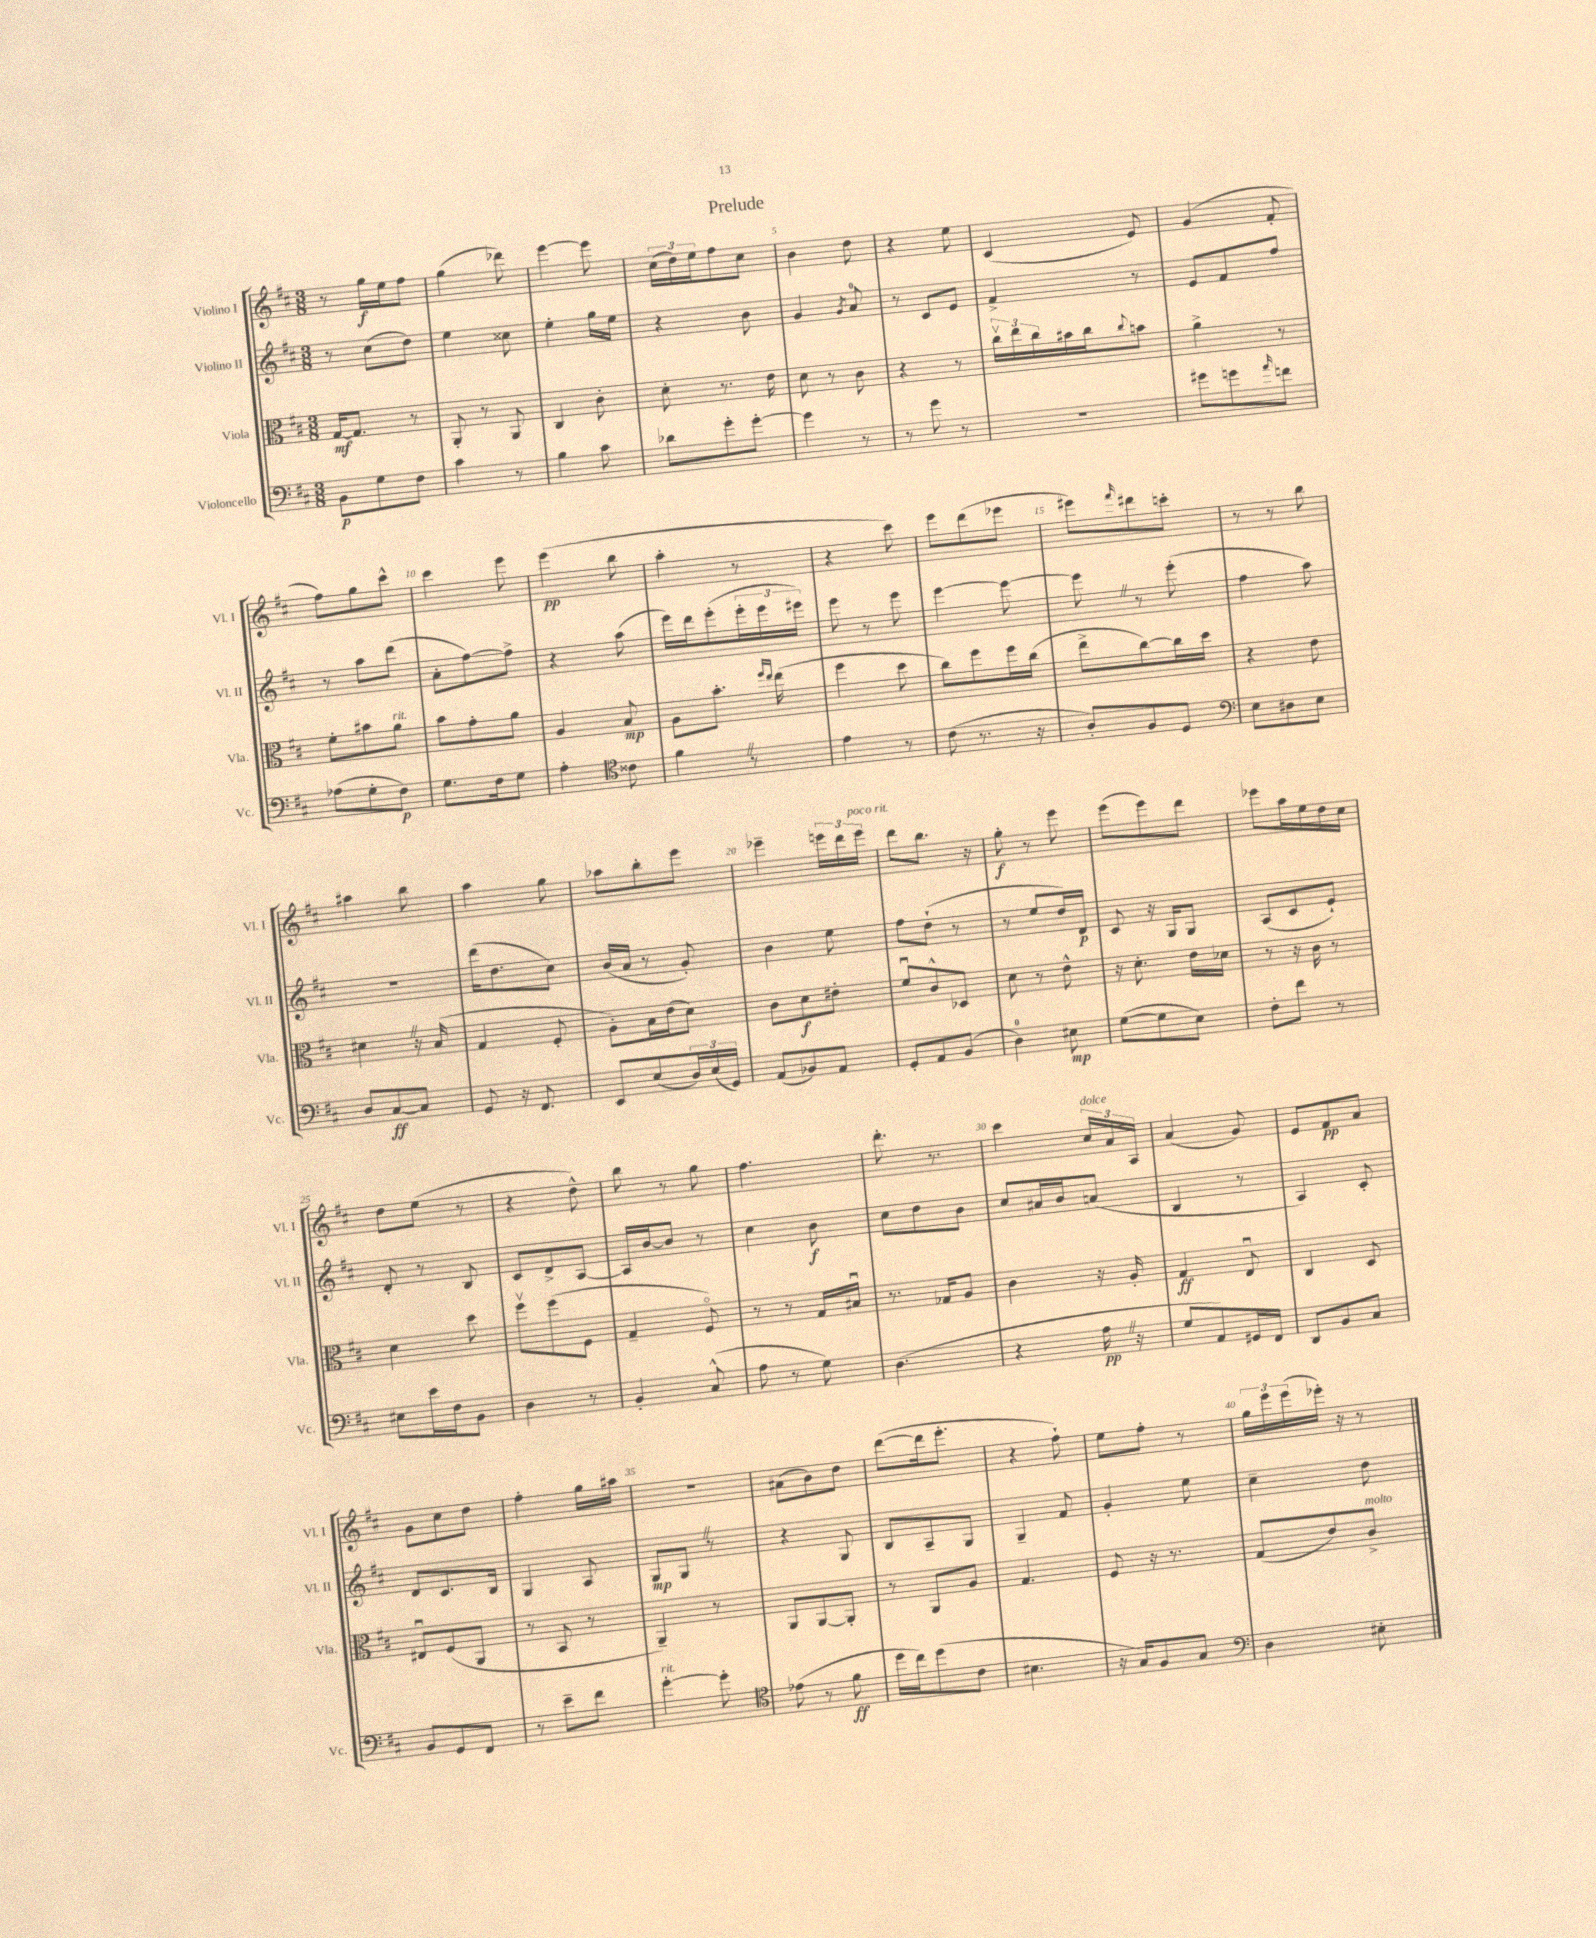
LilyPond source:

\header { title = "Prelude" }
<<
\new StaffGroup <<
\new Staff = "s0" \with { instrumentName = "Violino I" shortInstrumentName = "Vl. I" } {
    \clef treble \key d \major \numericTimeSignature \time 3/8
    r8 g''16\f e''16 fis''8 |
    g''4( des'''8) |
    e'''4~ e'''8 |
    \tuplet 3/2 { cis''16( d''16) e''16 } fis''8 cis''8 |
    b'4 d''8 |
    r4 e''8 |
    cis'4( e'8) |
    g'4( fis'8-. |
    fis''8) g''8 cis'''8-^ |
    cis'''4 e'''8 |
    e'''4\pp( b''8 |
    a''4-. r8 |
    r4 cis'''8) |
    e'''8 d'''8( ees'''8 |
    eis'''8) \grace { fis'''16 } dis'''8 c'''8-. |
    r8 r8 b''8 |
    ais''4 b''8 |
    a''4 g''8 |
    aes''8 b''8-. e'''8 |
    ees'''4-- \tuplet 3/2 { e'''16 d'''16 e'''16^\markup { \italic "poco rit." } } |
    d'''8 b''8. r16 |
    g''8-.\f r8 e'''8 |
    e'''8( e'''8) d'''8 |
    ees'''8 a''16 e''16 d''16 cis''16 |
    d''8 e''8( r8 |
    r4 d''8-^) |
    b''8 r8 g''8 |
    fis''4. |
    d'''8.-. r8. |
    cis'''4 \tuplet 3/2 { cis''16^\markup { \italic "dolce" } a'16 a16 } |
    a'4( g'8) |
    e'8 fis'8\pp a'8 |
    g'8 cis''8 d''8 |
    fis''4-. g''16 ais''16 |
    R4. |
    ais'8( b'8) d''8 |
    d'''8~( d'''16 e'''8.-. |
    r4 fis''8-!) |
    e''8 fis''8-. r8 |
    \tuplet 3/2 { g''16 e'''16 e'''16( } ees'''16-.) r16 r8 \bar "|." |
}
\new Staff = "s1" \with { instrumentName = "Violino II" shortInstrumentName = "Vl. II" } {
    \clef treble \key d \major \numericTimeSignature \time 3/8
    r8 cis''8( d''8) |
    e''4 cisis''8 |
    e''4-. g''16 e''16 |
    r4 b'8 |
    g'4 \acciaccatura { g'8 } a'8-0 |
    r8 cis'8 e'8 |
    fis'4-> r8 |
    e'8 fis'8 fis''8 |
    r8 a''8 d'''8( |
    a'8-. fis''8~) fis''8-> |
    r4 a''8( |
    e'''16) d'''16 e'''8-.( \tuplet 3/2 { e'''16-. e'''16 eis'''16) } |
    e'''8 r8 e'''8 |
    e'''4~ e'''8~ |
    e'''8 \once \override BreathingSign.text = \markup { \musicglyph "scripts.caesura.straight" } \breathe r8 e'''8-.( |
    fis''4 a''8) |
    R4. |
    d'''16( d''8. cis''8) |
    b'16( a'16 r8 g'8-.) |
    b'4 e''8 |
    fis''8 d''8-!( r8 |
    r8 e''8 d''16) d'16\p |
    cis'8 r16 g16 g8 |
    a8( cis'8 e'8-!) |
    d'8-. r8 b8 |
    cis'8 d'8-> a8~ |
    a16 b'16~ b'8 r8 |
    cis''4 b'8\f |
    cis''8 d''8 b'8 |
    cis''8 ais'16 b'16 a'8( |
    b4 r8 |
    a4) cis'8-. |
    d'8 cis'8. b16 |
    g4 a8 |
    g8\mp g8 \once \override BreathingSign.text = \markup { \musicglyph "scripts.caesura.straight" } \breathe r8 |
    r4 g8 |
    b8 a8-- g8 |
    g4-- fis'8 |
    g'4-. e''8 |
    cis''4-- d''8 \bar "|." |
}
\new Staff = "s2" \with { instrumentName = "Viola" shortInstrumentName = "Vla." } {
    \clef alto \key d \major \numericTimeSignature \time 3/8
    g16~\mf g8. r8 |
    a,8-. r8 a,8 |
    cis4 cis'8-. |
    d'8-. r8. e'16 |
    d'8 r8 cis'8 |
    r4 r8 |
    \tuplet 3/2 { cis''16\upbow e''16 cis''16 } bis'16 cis''16 \appoggiatura { cis''8 } b'8 |
    a'4-> r8 |
    fis'8-. bis'8 a'8^\markup { \italic "rit." } |
    b'8 g'8-. a'8 |
    a4 b8\mp |
    a8 b'8.-. \grace { fis''16 e''16 } e''16( |
    fis''4 d''8 |
    cis''8) fis''8 fis''16 cis''16( |
    e''8-> cis''8~) cis''16 d''16 |
    r4 e'8 |
    dis'4 \once \override BreathingSign.text = \markup { \musicglyph "scripts.caesura.straight" } \breathe r16 b16( |
    g4 fis8-. |
    a8-.) b16 e'16( d'8) |
    cis'8 d'8\f eis'8-. |
    fis'8\downbow cis'8-^ des8 |
    d'8 r8 e'8-^ |
    r16 d'8.-. e'16 des'16 |
    r8 r16 cis'16 r8 |
    d'4 d''8 |
    fis''8\upbow fis''8( fis8 |
    g4-- fis8\flageolet) |
    r8 r8 g16 bis16\downbow |
    r8. ges16 a8 |
    cis'4 r16 a16-. |
    g4\ff e8\downbow |
    cis4 d8 |
    eis8\downbow fis8( a,8 |
    r8 b,8 r8 |
    a,4--) r8 |
    a,8 a,8~ a,8-. |
    r8 a,8 a8 |
    g4. |
    fis8 r16 r8. |
    g8( e'8) cis'8->^\markup { \italic "molto" } \bar "|." |
}
\new Staff = "s3" \with { instrumentName = "Violoncello" shortInstrumentName = "Vc." } {
    \clef bass \key d \major \numericTimeSignature \time 3/8
    b,8\p g8 fis8 |
    cis'4 r8 |
    b4 cis'8 |
    des'8 g'8-. g'8~-. |
    g'4 r8 |
    r8 g'8 r8 |
    R4. |
    gis'8 g'8 \grace { a'16 } f'8 |
    aes8( g8-. fis8\p) |
    g8. fis16 g8 |
    a4-. \clef tenor cisis'8 |
    fis'4 \once \override BreathingSign.text = \markup { \musicglyph "scripts.caesura.straight" } \breathe r8 |
    e'4 r8 |
    cis'8( r8. r16 |
    a8-.) fis8 d8 |
    \clef bass e8 dis8 e8 |
    d8 cis8~\ff cis8 |
    g,8 r16 fis,8. |
    e,8 e8( \tuplet 3/2 { d16) e16( g,16) } |
    a,8( bes,8) a,8 |
    g,8-. a,8 b,8( |
    d4-0) eis8\mp |
    g8~( g8 e8) |
    fis8-. fis'8 r8 |
    eis8 e'16 fis16 b,8 |
    d4 r8 |
    b,4-. cis8-^( |
    a8 r8 g8) |
    d4.( |
    r4 a16\pp \once \override BreathingSign.text = \markup { \musicglyph "scripts.caesura.straight" } \breathe r16 |
    g8 a,8) gis,16 fis,16 |
    d,8 b,8 cis8 |
    b,8 g,8 fis,8 |
    r8 e'8-- fis'8 |
    g'4~-.^\markup { \italic "rit." } g'8-. |
    \clef tenor ees'8( r8 fis'8\ff |
    d''16 cis''16) d''8( cis'8 |
    bis4. |
    r16 g16) fis8 g8 |
    \clef bass d4 eis8-. \bar "|." |
}
>>
>>
\layout { \context { \Score \override BarNumber.break-visibility = ##(#f #t #t) barNumberVisibility = #(every-nth-bar-number-visible 5) } }
